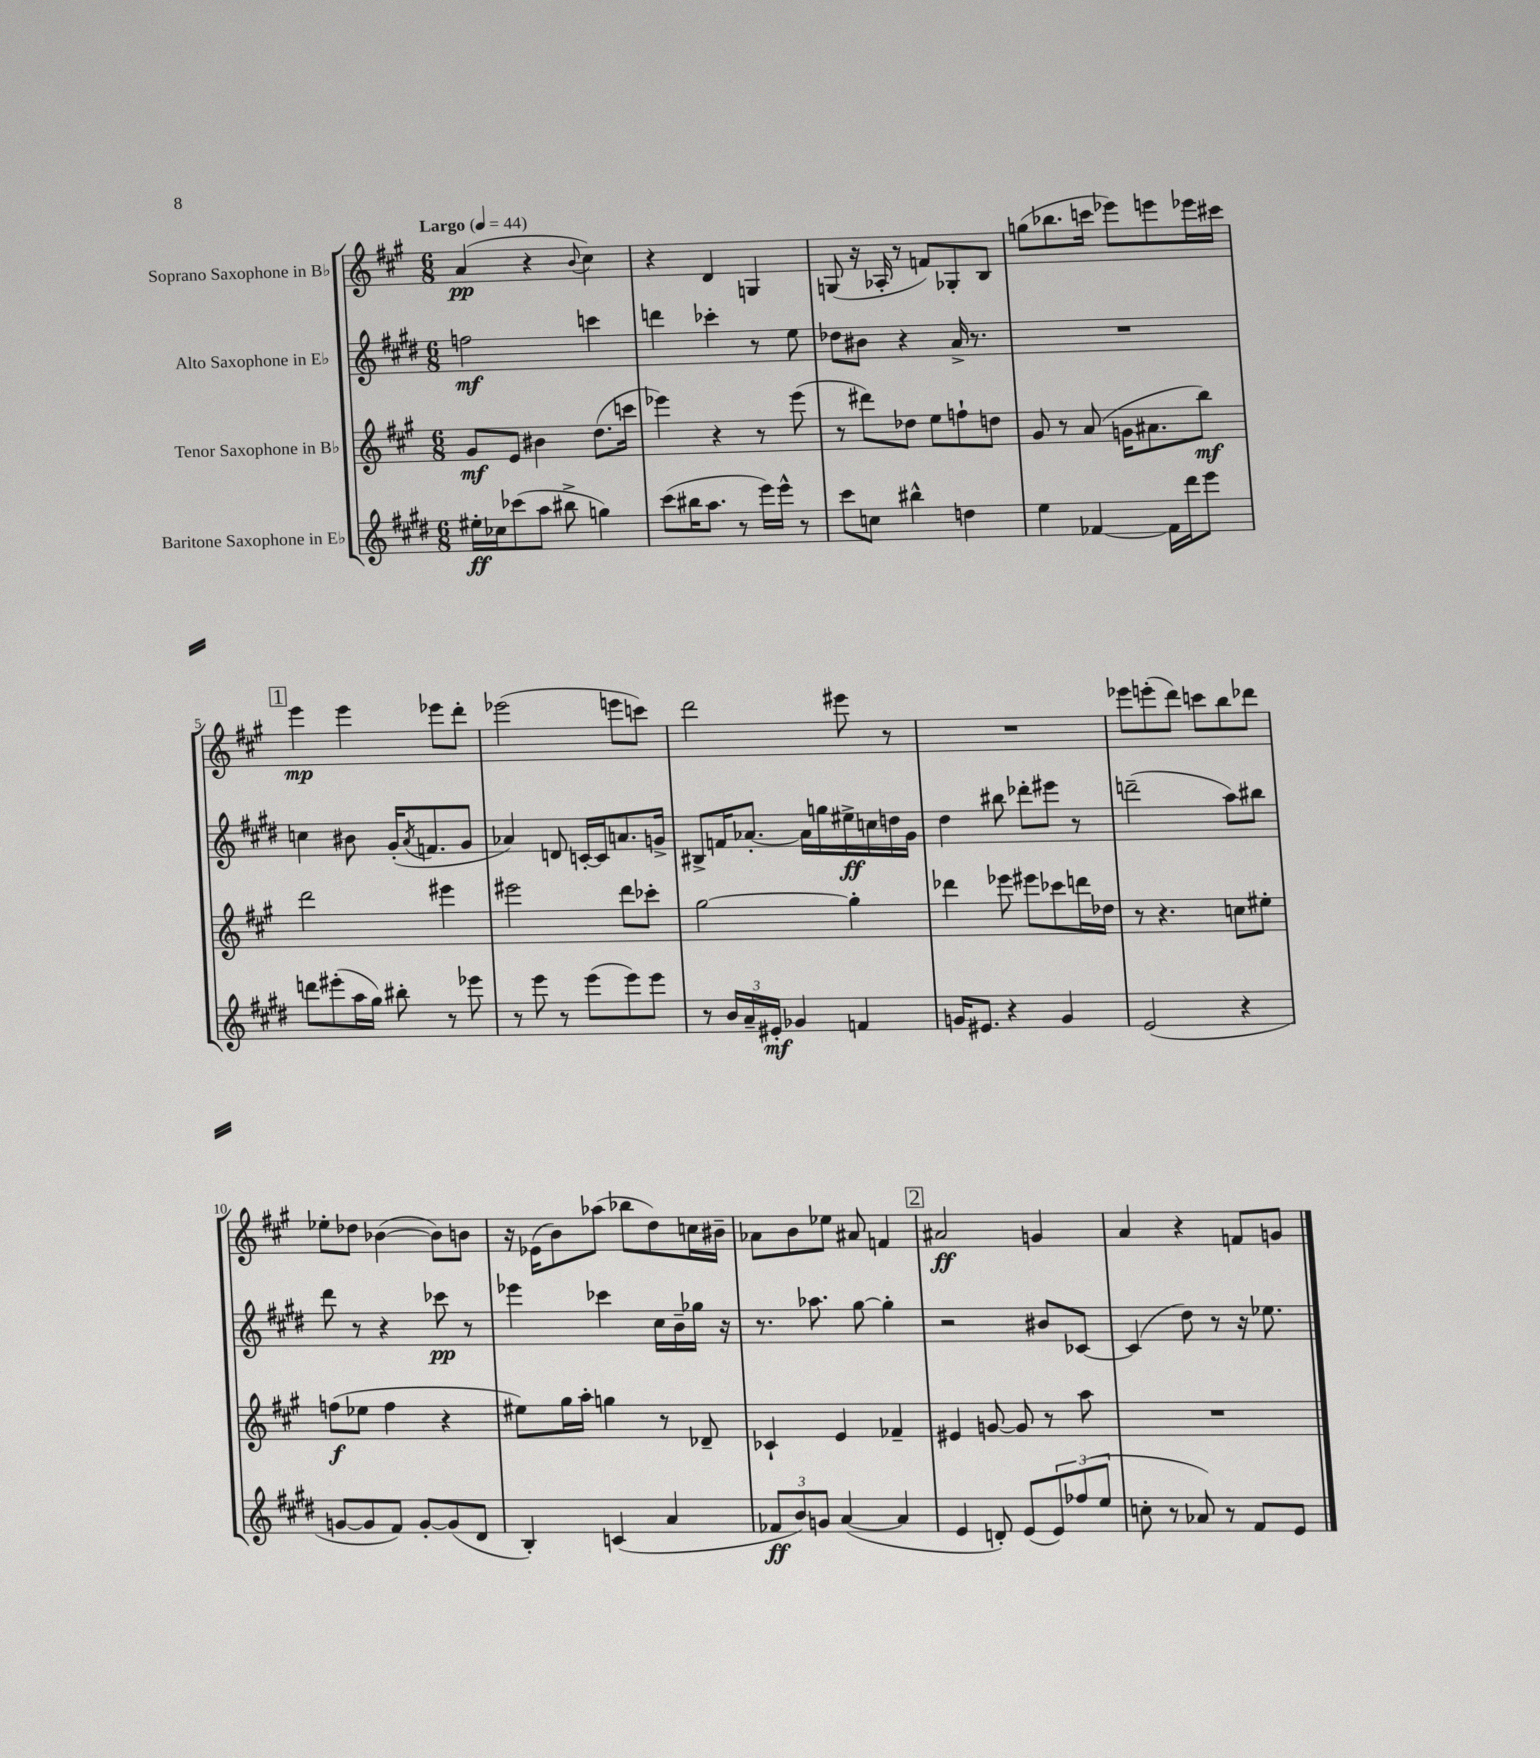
<<
\new StaffGroup <<
\new Staff = "s0" \with { instrumentName = "Soprano Saxophone in Bb" } {
    \clef treble \key a \major \numericTimeSignature \time 6/8 \tempo "Largo" 4 = 44
    a'4\pp( r4 \appoggiatura { b'8 } cis''4) |
    r4 d'4 g4 |
    g8( r16 aes16-. r8 f'8) ges8-. b8 |
    g''8( bes''8. c'''16 ees'''8) e'''8 ees'''16 cis'''16 |
    \mark \markup { \box "1" } e'''4\mp e'''4 ees'''8 d'''8-. |
    ees'''2( e'''8 c'''8) |
    d'''2 eis'''8 r8 |
    R2. |
    ees'''8 e'''8-.( d'''8) c'''8 b''8 des'''8 |
    ees''8-. des''8 bes'4~( bes'8) b'8 |
    r16 ees'16( b'8) aes''8( bes''8 d''8) c''16 bis'16-- |
    aes'8 b'8 ees''8 ais'8 f'4 |
    \mark \markup { \box "2" } ais'2\ff g'4 |
    a'4 r4 f'8 g'8 \bar "|." |
}
\new Staff = "s1" \with { instrumentName = "Alto Saxophone in Eb" } {
    \clef treble \key e \major \numericTimeSignature \time 6/8
    f''2\mf c'''4 |
    d'''4 ces'''4-. r8 e''8 |
    des''8 bis'8 r4 a'16-> r8. |
    R2. |
    \mark \markup { \box "1" } c''4 bis'8 gis'16-.( \acciaccatura { a'8 } f'8. gis'8 |
    aes'4) d'8 c'16~-. c'16 a'8. g'16-> |
    bis8-> f'16 aes'8.~-. aes'16 g''16 eis''16->\ff c''16 d''16 gis'16 |
    dis''4 bis''8 des'''8-. eis'''8 r8 |
    d'''2--( a''8) bis''8 |
    dis'''8 r8 r4 ces'''8\pp r8 |
    ees'''4 ces'''4 cis''16 b'16-- ges''16 r16 |
    r8. aes''8. gis''8~ gis''4-. |
    \mark \markup { \box "2" } r2 bis'8 ces'8~ |
    ces'4( dis''8) r8 r16 ees''8. \bar "|." |
}
\new Staff = "s2" \with { instrumentName = "Tenor Saxophone in Bb" } {
    \clef treble \key a \major \numericTimeSignature \time 6/8
    gis'8\mf e'8 bis'4 d''8.( c'''16 |
    ees'''4) r4 r8 ees'''8( |
    r8 dis'''8) des''8 e''8 f''8-! d''8 |
    gis'8 r8 a'8( g'16 ais'8. b''8\mf) |
    \mark \markup { \box "1" } d'''2 eis'''4 |
    eis'''2 d'''8 ces'''8-. |
    gis''2~ gis''4-. |
    des'''4 ees'''8 eis'''8 ces'''8 d'''16 des''16 |
    r8 r4. c''8 eis''8-. |
    f''8\f( ees''8 f''4 r4 |
    eis''8) gis''16 a''16-. g''4 r8 des'8-- |
    ces'4-! e'4 fes'4-- |
    \mark \markup { \box "2" } eis'4 g'8~ g'8 r8 a''8 |
    R2. \bar "|." |
}
\new Staff = "s3" \with { instrumentName = "Baritone Saxophone in Eb" } {
    \clef treble \key e \major \numericTimeSignature \time 6/8
    eis''16-.\ff ces''16 ces'''8( a''8 bis''8-> g''4) |
    cis'''8( bis''16 a''8. r8 e'''16) e'''16-^ r8 |
    cis'''8 c''8 bis''4-^ d''4 |
    e''4 fes'4~ fes'16 dis'''16 e'''8 |
    \mark \markup { \box "1" } d'''8 eis'''8-.( a''16 gis''16) bis''8-. r8 ees'''8 |
    r8 e'''8 r8 e'''8( e'''8) e'''8 |
    r8 \tuplet 3/2 { b'16 a'16-- eis'16-.\mf } ges'4 f'4 |
    g'16 eis'8. r4 g'4 |
    e'2( r4 |
    g'8~ g'8 fis'8) g'8~-. g'8( dis'8 |
    b4-.) c'4( a'4 |
    \tuplet 3/2 { fes'8\ff b'8) g'8 } a'4~( a'4 |
    \mark \markup { \box "2" } e'4 d'8-.) e'8( \tuplet 3/2 { e'8) fes''8( e''8 } |
    c''8-. r8 aes'8) r8 fis'8 e'8 \bar "|." |
}
>>
>>
